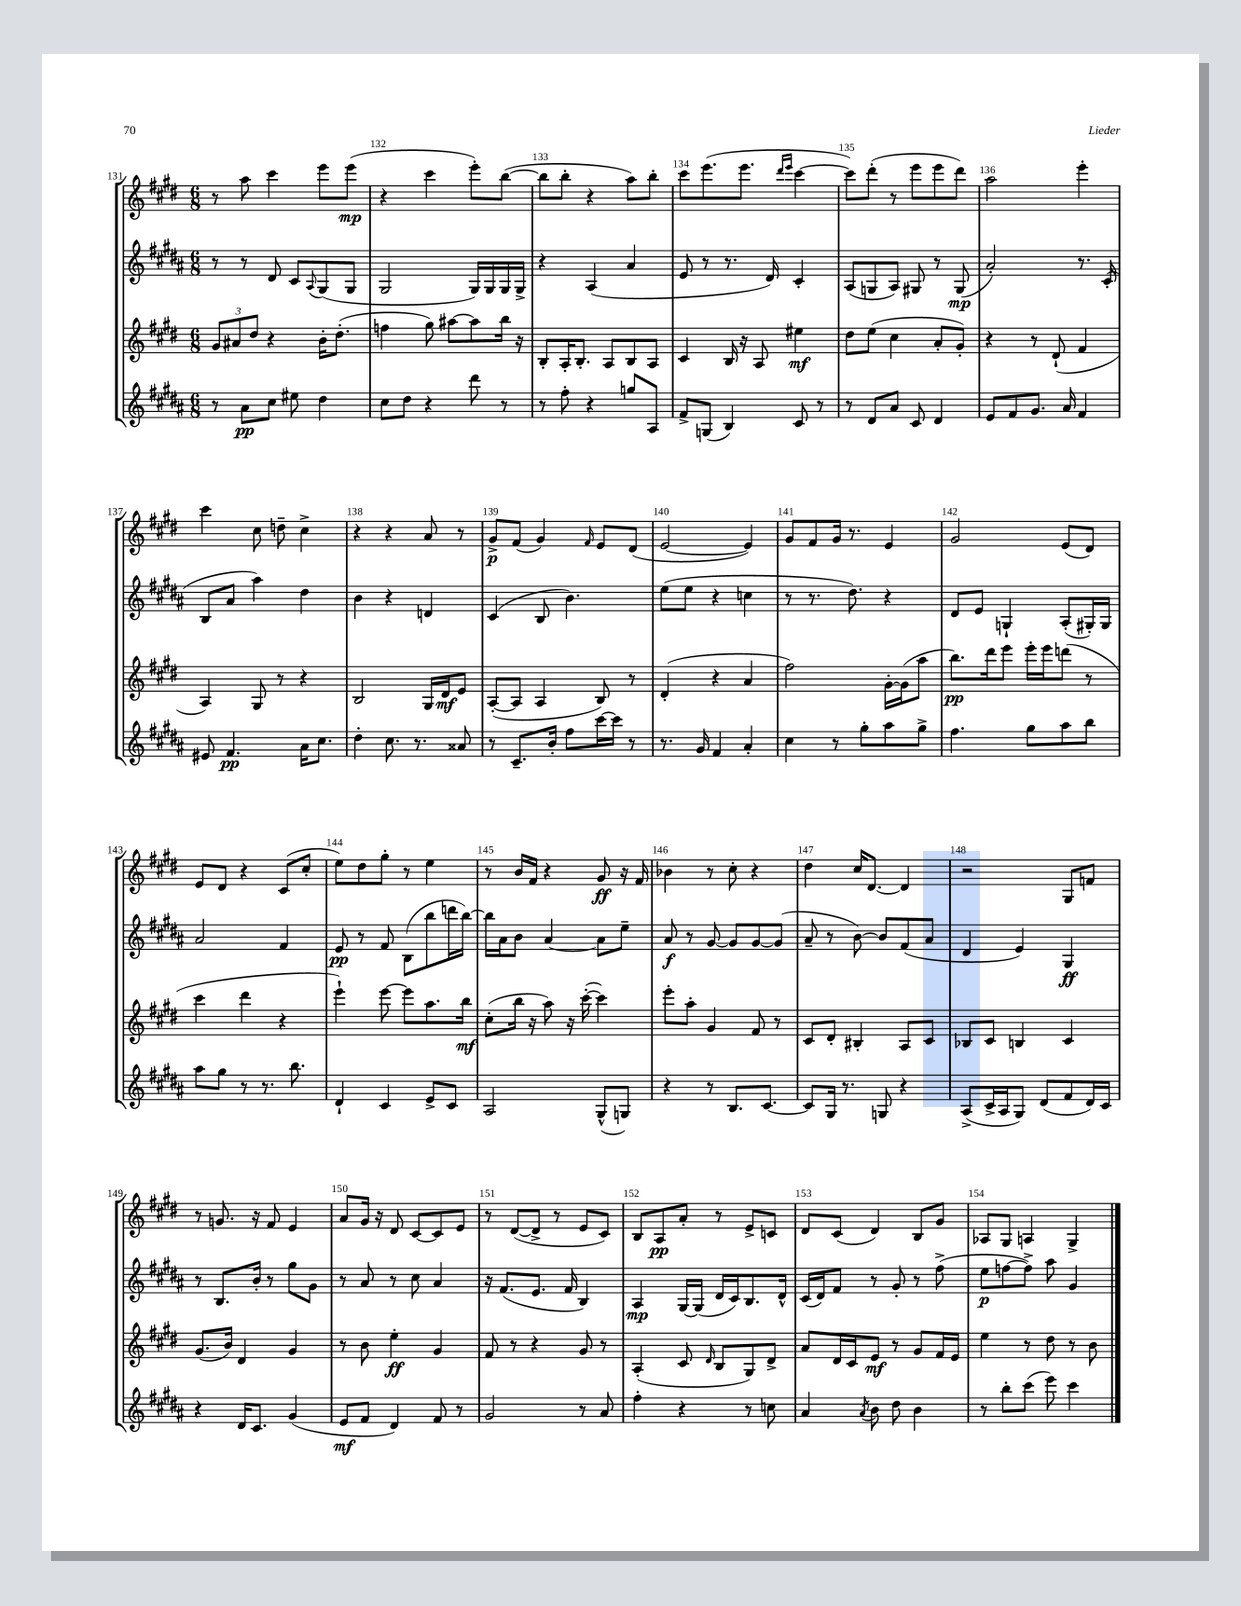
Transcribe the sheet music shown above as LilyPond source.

<<
\new StaffGroup <<
\new Staff = "s0" {
    \clef treble \key e \major \numericTimeSignature \time 6/8
    r8 a''8 cis'''4 e'''8 e'''8\mp( |
    r4 cis'''4 e'''8-.) b''8~( |
    b''8 b''8-. r4 a''8) b''8-. |
    cis'''8 e'''8.( e'''8. \grace { dis'''16 e'''16 } cis'''4~ |
    cis'''8) dis'''8-.( r8 e'''8 e'''8 dis'''8) |
    a''2 e'''4-. |
    cis'''4 cis''8 d''8-- cis''4-> |
    r4 r4 a'8 r8 |
    gis'8->\p fis'8( gis'4) \grace { fis'16 } e'8 dis'8( |
    e'2~ e'4) |
    gis'8 fis'8 gis'16 r8. e'4 |
    gis'2 e'8( dis'8) |
    e'8 dis'8 r4 cis'8( cis''8-. |
    e''8) dis''8 gis''8-. r8 e''4 |
    r8 b'16 fis'16 r4 gis'8\ff r16 fis'16 |
    bes'4 r8 cis''8-. r4 |
    dis''4 cis''16 dis'8.~ dis'4 |
    r2 gis8 f'8 |
    r8 g'8. r16 fis'8 e'4 |
    a'8 gis'16 r16 dis'8 cis'8~ cis'8 e'8 |
    r8 dis'8~( dis'8-> r8 e'8 cis'8) |
    b8 a8\pp a'8-. r8 e'8-> c'8 |
    dis'8 cis'8( dis'4) b8 gis'8 |
    aes8 gis8 a4 gis4-> \bar "|." |
}
\new Staff = "s1" {
    \clef treble \key b \major \numericTimeSignature \time 6/8
    r8 r8 dis'8 cis'8 \appoggiatura { ais8 } gis8( gis8 |
    gis2 gis16) gis16 gis16 gis16-> |
    r4 ais4( ais'4 |
    e'8 r8 r8. dis'16) cis'4-. |
    ais8( g8 ais8) gis8 r8 gis8\mp( |
    ais'2-.) r8. cis'16-.( |
    b8 ais'8 ais''4) dis''4 |
    b'4 r4 d'4 |
    cis'4( b8 b'4.) |
    e''8( e''8 r4 c''4 |
    r8 r8. dis''8.) r4 |
    dis'8 e'8 g4-! ais8-.( gis16-.) gis16 |
    ais'2 fis'4 |
    e'8\pp r8 fis'8 b8( b''8 d'''16 b''16~) |
    b''16 ais'16 b'8 ais'4~ ais'8 e''8-- |
    ais'8\f r8 gis'8~ gis'8 gis'8~ gis'8( |
    ais'8-- r8 b'8~) b'8 fis'8( ais'8 |
    dis'4 e'4) gis4\ff |
    r8 b8. b'16-. r8 gis''8 gis'8 |
    r8 ais'8 r8 cis''8 ais'4 |
    r16 fis'8.( e'8. fis'16 b4) |
    ais4\mp gis16~ gis16( dis'16 cis'16) b8. dis'16-^ |
    cis'16( dis'16) fis'8 r8 gis'8-. r8 fis''8->( |
    e''8\p f''8~ f''8->) ais''8 gis'4 \bar "|." |
}
\new Staff = "s2" {
    \clef treble \key e \major \numericTimeSignature \time 6/8
    \tuplet 3/2 { gis'8 ais'8 dis''8 } r4 b'16-. dis''8.-.( |
    f''4 gis''8) ais''8~ ais''8 b''16 r16 |
    b8-. a16-. b8.-. a8 b8 a8 |
    cis'4 b16 r16 a8 eis''4\mf |
    dis''8 e''8( cis''4 a'8-. gis'8-.) |
    r4 r8 dis'8-!( fis'4 |
    a4) gis8 r8 r4 |
    b2 gis16 dis'16\mf e'8 |
    a8~-.( a8 a4 b8) r8 |
    dis'4-.( r4 a'4 |
    fis''2) gis'16~-. gis'16( a''8 |
    b''8.\pp) dis'''16 e'''8 e'''16-. e'''16 d'''8( r8 |
    cis'''4 dis'''4 r4 |
    e'''4-!) e'''8~ e'''8 a''8. b''16\mf |
    cis''8-.( b''16 r16 a''8) r16 cis'''16~-.( cis'''4) |
    e'''8-. a''8-. gis'4 fis'8 r8 |
    cis'8 dis'8-. bis4-. a8 cis'8 |
    bes8 cis'8 b4 cis'4 |
    gis'8.( b'16) dis'4 gis'4 |
    r8 b'8 e''4-.\ff gis'4 |
    fis'8 r8 r4 gis'8 r8 |
    a4-.( cis'8 \grace { dis'16 } b8 gis8) dis'8-> |
    a'8 dis'16 cis'16 e'8\mf r8 gis'8 fis'16 e'16 |
    e''4 r8 dis''8 r8 b'8 \bar "|." |
}
\new Staff = "s3" {
    \clef treble \key b \major \numericTimeSignature \time 6/8
    r8 ais'8\pp cis''8 eis''8 dis''4 |
    cis''8 dis''8 r4 dis'''8 r8 |
    r8 fis''8-. r4 g''8 ais8 |
    fis'8-> g8( b4) cis'8 r8 |
    r8 dis'8 ais'8 cis'8 dis'4 |
    e'8 fis'8 gis'8. ais'16 fis'4 |
    eis'8 fis'4.\pp ais'16 cis''8. |
    dis''4-. cis''8. r8. aisis'8 |
    r8 cis'8.-- b'16-. fis''8 cis'''16~ cis'''16 r8 |
    r8. gis'16 fis'4 ais'4-. |
    cis''4 r8 gis''8-. ais''8 gis''8-> |
    fis''4. gis''8 ais''8 b''8 |
    ais''8 gis''8 r8 r8. b''8. |
    dis'4-! cis'4 e'8-> cis'8 |
    ais2 gis8-^( g8) |
    r4 r8 b8. cis'8.~ |
    cis'8 gis16 r8. g8 r4 |
    ais8->( cis'16-> ais16 gis8) dis'8( fis'8 dis'16) cis'16 |
    r4 dis'16 cis'8. gis'4( |
    e'8\mf fis'8 dis'4) fis'8 r8 |
    gis'2 r8 ais'8 |
    fis''4-. r4 r8 c''8 |
    ais'4 \acciaccatura { ais'8 } b'8 dis''8 b'4 |
    r8 b''8-. cis'''8( e'''8) cis'''4 \bar "|." |
}
>>
>>
\layout { \context { \Score currentBarNumber = #131 \override BarNumber.break-visibility = ##(#f #t #t) barNumberVisibility = #all-bar-numbers-visible } }
